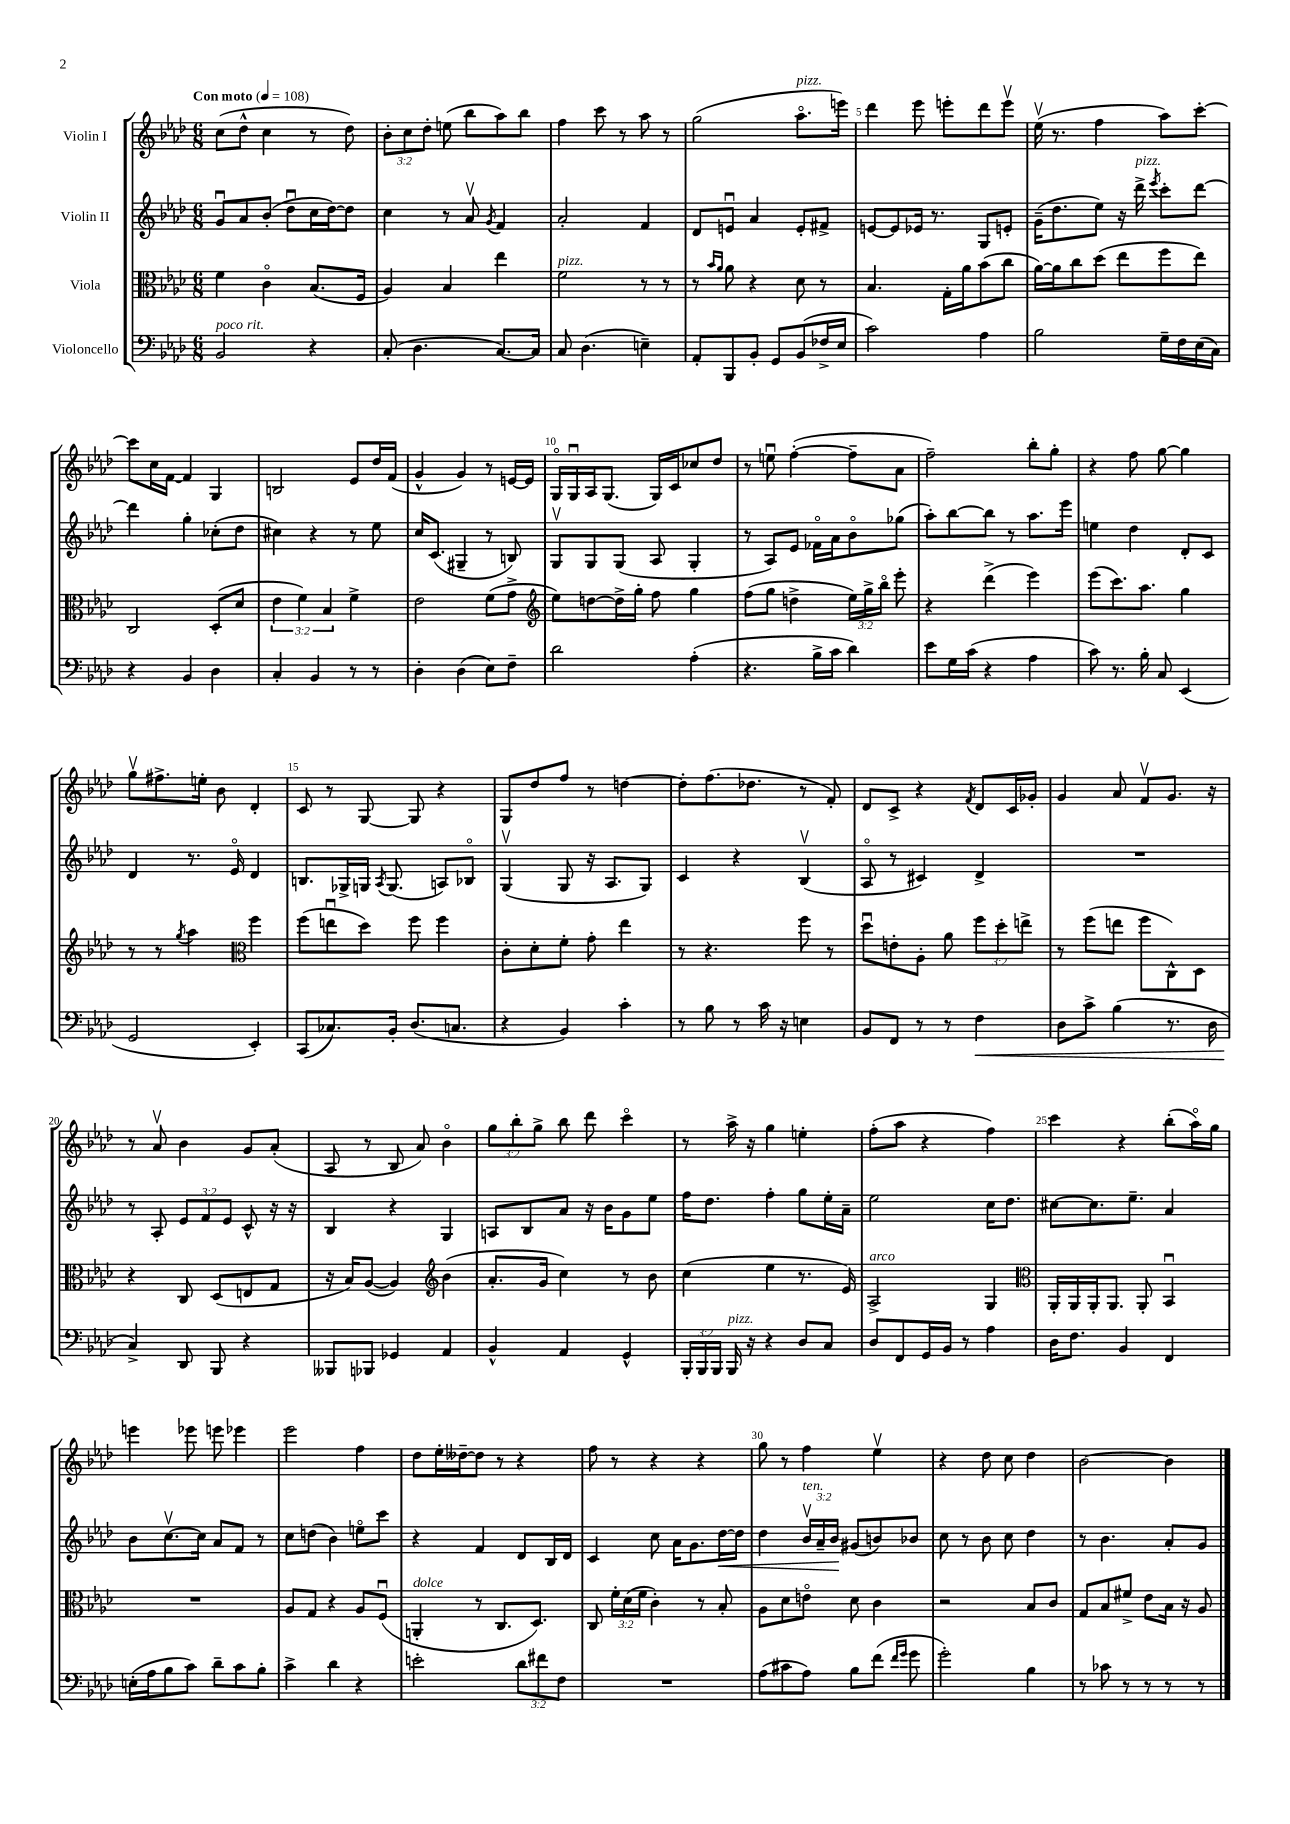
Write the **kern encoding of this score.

**kern	**dynam	**kern	**kern	**dynam	**kern
*part4	*part4	*part3	*part2	*part2	*part1
*staff4	*staff4	*staff3	*staff2	*staff2	*staff1
*I"Violoncello	*	*I"Viola	*I"Violin II	*	*I"Violin I
*clefF4	*	*clefC3	*clefG2	*	*clefG2
*k[b-e-a-d-]	*	*k[b-e-a-d-]	*k[b-e-a-d-]	*	*k[b-e-a-d-]
*M6/8	*	*M6/8	*M6/8	*	*M6/8
*MM108	*	*MM108	*MM108	*	*MM108
=1	=1	=1	=1	=1	=1
!	!	!	!	!	!LO:TX:a:B:t=Con moto
!LO:TX:a:i:t=poco rit.	!	!	!	!	!
2BB-/	.	4f\	8gu/L	.	(8cc\L
.	.	.	8a-/	.	8dd-^^\J
.	.	4c\	(8b-'/J	.	4cc\
.	.	.	8dd-u\L	.	.
4r	.	(8.B-/L	16cc\L	.	8r
.	.	.	[16dd-\J)	.	.
.	.	.	8dd-\J]	.	8dd-\)
.	.	16F/Jk	.	.	.
=2	=2	=2	=2	=2	=2
(8C'/	.	4A-/)	4cc\	.	12b-'\L
.	.	.	.	.	12cc\
4.D-\	.	.	.	.	.
.	.	.	.	.	12dd-'\J
.	.	4B-/	8r	.	(8een\
.	.	.	8a-v/	.	8bb-\L
.	.	.	8qg/	.	.
[8.C/L)	.	4ee-\	4f/	.	8aa-\)
.	.	.	.	.	8bb-\J
16C/Jk]	.	.	.	.	.
=3	=3	=3	=3	=3	=3
!	!	!LO:TX:a:i:t=pizz.	!	!	!
8C/	.	2f\	2a-'/	.	4ff\
(4.D-\	.	.	.	.	.
.	.	.	.	.	8ccc\
.	.	.	.	.	8r
4En~\)	.	8r	4f/	.	8aa-\
.	.	8r	.	.	8r
=4	=4	=4	=4	=4	=4
8AA-'/L	.	8r	8d-/L	.	(2gg\
.	.	16qqb-/LL	.	.	.
.	.	16qqa-/JJ	.	.	.
8BBB-/	.	8a-\	8enu/J	.	.
8BB-'/J	.	4r	4a-/	.	.
8GG/L	.	.	.	.	.
!	!	!	!	!	!LO:TX:a:i:t=pizz.
(8BB-/	.	8d-\	8e'/L	.	8.aa-\L
16F-X^/L	.	8r	8f#X^/J	.	.
16E-/JJ	.	.	.	.	16eeen\Jk)
=5	=5	=5	=5	=5	=5
2c\)	.	4.B-/	[8en/L	.	4ddd-\
.	.	.	8e/]	.	.
.	.	.	16e-X/Jk	.	8eee-\
.	.	.	8.r	.	.
.	.	16G'\LL	.	.	8eeen'\L
.	.	16a-\J	.	.	.
4A-\	.	(8b-\	8G/L	.	8ddd-\
.	.	8cc\J	8en'/J	.	8eeev\J
=6	=6	=6	=6	=6	=6
2B-\	.	[16a-\LL)	(16g~\KL	.	(16ee-v\
.	.	16a-\J]	8.dd-\	.	8.r
.	.	8cc\	.	.	.
.	.	(8dd-\J	8ee-\J)	.	4ff\
.	.	8ee-\L	16r	.	.
!	!	!	!LO:TX:a:i:t=pizz.	!	!
.	.	.	16ddd-^\	.	.
.	.	.	8qeee-/	.	.
16G~\LL	.	8ff\	8ccc'\L	.	8aa-\L)
16F\	.	.	.	.	.
(16E-\	.	8ee-\J)	[8ddd-\J	.	[8ccc'\J
16C\JJ)	.	.	.	.	.
!!LO:LB:g=z
=7	=7	=7	=7	=7	=7
4r	.	2C/	4ddd-\]	.	8ccc\L]
.	.	.	.	.	16cc\L
.	.	.	.	.	[16f\JJ
4BB-/	.	.	4gg'\	.	4f/]
4D-\	.	(8D-'/L	(8cc-X'\L	.	4G/
.	.	8d-/J	8dd-\J	.	.
=8	=8	=8	=8	=8	=8
4C'/	.	6e-\	4cc#X\)	.	2Bn/
.	.	6f\)	.	.	.
4BB-/	.	.	4r	.	.
.	.	6B-/	.	.	.
8r	.	4f^\	8r	.	8e-/L
8r	.	.	8ee-\	.	16dd-/L
.	.	.	.	.	(16f/JJ
=9	=9	=9	=9	=9	=9
4D-'\	.	2e-\	16cc/KL	.	4g^^/
.	.	.	(8.c/J	.	.
(4D-\	.	.	4G#X~/	.	4g/)
8E-\L)	.	(8f\L	8r	.	8r
8F~\J	.	8g^\J	8Bn/)	.	[16en/LL
.	.	.	.	.	16e/JJ]
=10	=10	=10	=10	=10	=10
*	*	*clefG2	*	*	*
2d-\	.	8ee-\L)	8Gv/L	.	16G/LL
.	.	.	.	.	16Gu/
.	.	[8ddn\	8G/	.	16A-/J
.	.	.	.	.	(8.G/J
.	.	16dd^\L]	(8G/J	.	.
.	.	16gg'\JJ	.	.	.
.	.	8ff\	8A-/	.	16G/LL)
.	.	.	.	.	16c/J
(4A-'\	.	4gg\	4G'/	.	8cc-X/
.	.	.	.	.	8dd-/J
=11	=11	=11	=11	=11	=11
4.r	.	(8ff\L	8r	.	8r
.	.	8gg\J	8A-/L)	.	8eenu\
.	.	4ddn^\	8e-/J	.	([4ff'\
16B-^\LL	.	.	16f-X\LL	.	.
16c\JJ	.	.	16a-\J	.	.
4d-\)	.	24ee-\LL)	8b-\	.	8ff~\L]
.	.	24gg^\	.	.	.
.	.	24bb-\JJ	.	.	.
.	.	8eee-'\	(8gg-X\J	.	8a-\J
=12	=12	=12	=12	=12	=12
8e-\L	.	4r	8aa-'\L)	.	2ff~\)
16G\L	.	.	[8bb-\	.	.
(16c\JJ	.	.	.	.	.
4r	.	(4ddd-^\	8bb-\J]	.	.
.	.	.	8r	.	.
4A-\	.	4eee-\)	8.aa-\L	.	8bb-'\L
.	.	.	.	.	8gg'\J
.	.	.	16eee-\Jk	.	.
=13	=13	=13	=13	=13	=13
8c\)	.	(8eee-\L	4een\	.	4r
8.r	.	8.ccc\)	.	.	.
.	.	.	4dd-\	.	8ff\
16B-'\	.	8.aa-\J	.	.	.
8C/	.	.	.	.	[8gg\
(4EE-/	.	4gg\	8d-'/L	.	4gg\]
.	.	.	8c/J	.	.
!!LO:LB:g=z
=14	=14	=14	=14	=14	=14
2GG/	.	8r	4d-/	.	8ggv\L
.	.	8r	.	.	8.ff#X^\
.	.	8qgg/	.	.	.
.	.	4aa-\	8.r	.	.
.	.	.	.	.	16een'\Jk
.	.	.	.	.	8b-\
.	.	.	16e-/	.	.
*	*	*clefC3	*	*	*
4EE-'/)	.	4ff\	4d-/	.	4d-'/
=15	=15	=15	=15	=15	=15
(8CC/L	.	(8ff\L	8.Bn/L	.	8c/
8.C-X/)	.	8eenu\	.	.	8r
.	.	.	16G-X^/L	.	.
.	.	8dd-\J)	16Gn/JJ	.	[8G/
.	.	.	8qA-/	.	.
16BB-'/Jk	.	.	(8.G/	.	.
(8.D-/L	.	8ff\	.	.	8G/]
.	.	4ff\	8An/L)	.	4r
8.Cn/J	.	.	.	.	.
.	.	.	8B-X/J	.	.
=16	=16	=16	=16	=16	=16
4r	.	8c'\L	(4Gv/	.	8G/L
.	.	8d-'\	.	.	8dd-/
4BB-/)	.	8f'\J	8G/	.	8ff/J
.	.	8g'\	16r	.	8r
.	.	.	8.A-/L	.	.
4c'\	.	4ee-\	.	.	[4ddn\
.	.	.	8G/J)	.	.
=17	=17	=17	=17	=17	=17
8r	.	8r	4c/	.	8dd'\L]
8B-\	.	4.r	.	.	(8.ff\
8r	.	.	4r	.	.
.	.	.	.	.	8.dd-X\J
16c\	.	.	.	.	.
16r	.	.	.	.	.
4En\	.	8ff\	(4B-v/	.	8r
.	.	8r	.	.	8f'/)
=18	=18	=18	=18	=18	=18
8BB-/L	.	8dd-u\L	8A-/	.	8d-/L
8FF/J	.	8en'\	8r	.	8c^/J
8r	.	8A-'\J	4c#X/)	.	4r
8r	.	8a-\	.	.	.
.	.	.	.	.	8qf/
!	!LO:HP:b	!	!	!	!
4F\	<	12ff\L	4d-^/	.	8d-/L
.	.	12dd-'\	.	.	.
.	.	.	.	.	16c/L
.	.	12een^\J	.	.	.
.	.	.	.	.	16g-X'/JJ
=19	=19	=19	=19	=19	=19
8D-\L	.	8r	2.r	.	4g/
8c^\J	.	(8ff\L	.	.	.
(4B-\	.	8een\J	.	.	8a-/
.	.	8ff\L	.	.	8fv/L
8.r	.	8C^^\)	.	.	8.g/J
.	.	8D-\J	.	.	.
16D-\	.	.	.	.	16r
!!LO:LB:g=z
=20	=20	=20	=20	=20	=20
4C^/)	.	4r	8r	.	8r
.	.	.	8A-'/	.	8a-v/
8DD-/	[	8C/	12e-/L	.	4b-\
.	.	.	12f/	.	.
8BBB-/	.	(8D-/L	.	.	.
.	.	.	12e-/J	.	.
4r	.	8En/	8c^^/	.	8g/L
.	.	8G/J	16r	.	(8a-'/J
.	.	.	16r	.	.
=21	=21	=21	=21	=21	=21
8BBB--X/L	.	16r	4B-/	.	8A-/
.	.	16B-/KL)	.	.	.
8BBB-X/J	.	([8A-/J	.	.	8r
4GG-X/	.	4A-/])	4r	.	8B-/
.	.	.	.	.	8a-/)
*	*	*clefG2	*	*	*
4AA-/	.	(4b-\	4G/	.	4b-\
=22	=22	=22	=22	=22	=22
4BB-^^/	.	8.a-'/L	8An/L	.	12gg\L
.	.	.	.	.	12bb-'\
.	.	.	8B-/	.	.
.	.	.	.	.	12gg^\J
.	.	16g/Jk	.	.	.
4AA-/	.	4cc\)	8a-/J	.	8bb-\
.	.	.	16r	.	8ddd-\
.	.	.	16b-\KL	.	.
4GG^^/	.	8r	8g\	.	4ccc\
.	.	8b-\	8ee-\J	.	.
=23	=23	=23	=23	=23	=23
24BBB-'/LL	.	(4cc\	16ff\KL	.	8r
24BBB-/	.	.	.	.	.
.	.	.	8.dd-\J	.	.
24BBB-/JJ	.	.	.	.	.
!LO:TX:a:i:t=pizz.	!	!	!	!	!
16BBB-/	.	.	.	.	16aa-^\
16r	.	.	.	.	16r
4r	.	4ee-\	4ff'\	.	4gg\
8D-/L	.	8.r	8gg\L	.	4een'\
8C/J	.	.	16ee-'\L	.	.
.	.	16e-/)	16a-~\JJ	.	.
=24	=24	=24	=24	=24	=24
!	!	!LO:TX:a:i:t=arco	!	!	!
8D-/L	.	2A-^/	2ee-\	.	(8ff'\L
8FF/	.	.	.	.	8aa-\J
16GG/L	.	.	.	.	4r
16BB-/JJ	.	.	.	.	.
8r	.	.	.	.	.
4A-\	.	4G/	16cc\KL	.	4ff\)
.	.	.	8.dd-\J	.	.
=25	=25	=25	=25	=25	=25
*	*	*clefC3	*	*	*
16D-\KL	.	16AA-'/LL	[8cc#X\L	.	4ccc\
8.F\J	.	16AA-/	.	.	.
.	.	16AA-'/J	8.cc#\]	.	.
.	.	8.AA-/J	.	.	.
4BB-/	.	.	.	.	4r
.	.	.	8.ee-~\J	.	.
.	.	8AA-'/	.	.	.
4FF/	.	4BB-u/	4a-/	.	(8bb-'\L
.	.	.	.	.	16aa-\L)
.	.	.	.	.	16gg\JJ
!!LO:LB:g=z
=26	=26	=26	=26	=26	=26
(16En'\LL	.	2.r	8b-\L	.	4eeen\
16A-\J	.	.	.	.	.
8B-\	.	.	[8.ccv\	.	.
8c\J)	.	.	.	.	8eee-X\
.	.	.	16cc\Jk]	.	.
8d-~\L	.	.	8a-/L	.	8eeen\
8c\	.	.	8f/J	.	4eee-X\
8B-'\J	.	.	8r	.	.
=27	=27	=27	=27	=27	=27
4c^\	.	8A-/L	8cc\L	.	2eee-\
.	.	8G/J	(8ddn\J	.	.
4d-\	.	4r	4b-\)	.	.
4r	.	8A-/L	8een\L	.	4ff\
.	.	(8Fu/J	8ccc\J	.	.
=28	=28	=28	=28	=28	=28
!	!	!LO:TX:a:i:t=dolce	!	!	!
2en'\	.	4AAn'/	4r	.	8dd-\L
.	.	.	.	.	16ee-'\L
.	.	.	.	.	[16dd--X~\J
.	.	8r	4f/	.	8dd--\J]
.	.	8.C/L	.	.	8r
12d-\L	.	.	8d-/L	.	4r
.	.	8.D-/J)	.	.	.
12f#X\	.	.	.	.	.
.	.	.	16B-/L	.	.
12F\J	.	.	.	.	.
.	.	.	16d-/JJ	.	.
=29	=29	=29	=29	=29	=29
2.r	.	8C/	4c/	.	8ff\
.	.	24f'\LL	.	.	8r
.	.	(24d-\	.	.	.
.	.	24f\JJ	.	.	.
.	.	4c'\)	8cc\	.	4r
.	.	.	16a-\KL	.	.
.	.	.	8.g\	.	.
.	.	8r	.	.	4r
!	!	!	!	!LO:HP:b	!
.	.	8B-'/	[16dd-\L	<	.
.	.	.	16dd-\JJ]	.	.
=30	=30	=30	=30	=30	=30
(8A-\L	.	8A-\L	4dd-\	.	8gg\
8c#X\	.	8d-\	.	.	8r
!	!	!	!LO:TX:a:i:t=ten.	!	!
8A-\J)	.	8en\J	24b-v/LL	.	4ff\
.	.	.	24a-~/	.	.
.	.	.	24b-/JJ	.	.
8B-\L	.	8d-\	(8g#X/L	[	.
(8f\J	.	4c\	8bn/)	.	4ee-v\
16qqf/LL	.	.	.	.	.
16qqg/JJ	.	.	.	.	.
8g\	.	.	8b-X/J	.	.
=31	=31	=31	=31	=31	=31
2g'\)	.	2r	8cc\	.	4r
.	.	.	8r	.	.
.	.	.	8b-\	.	8dd-\
.	.	.	8cc\	.	8cc\
4B-\	.	8B-/L	4dd-\	.	4dd-\
.	.	8c/J	.	.	.
=32	=32	=32	=32	=32	=32
8r	.	8G/L	8r	.	[2b-\
8c-X\	.	8B-/	4.b-\	.	.
8r	.	8f#X^/J	.	.	.
8r	.	8e-\L	.	.	.
8r	.	16B-\Jk	8a-'/L	.	4b-\]
.	.	16r	.	.	.
8r	.	8A-/	8g/J	.	.
==	==	==	==	==	==
*-	*-	*-	*-	*-	*-
